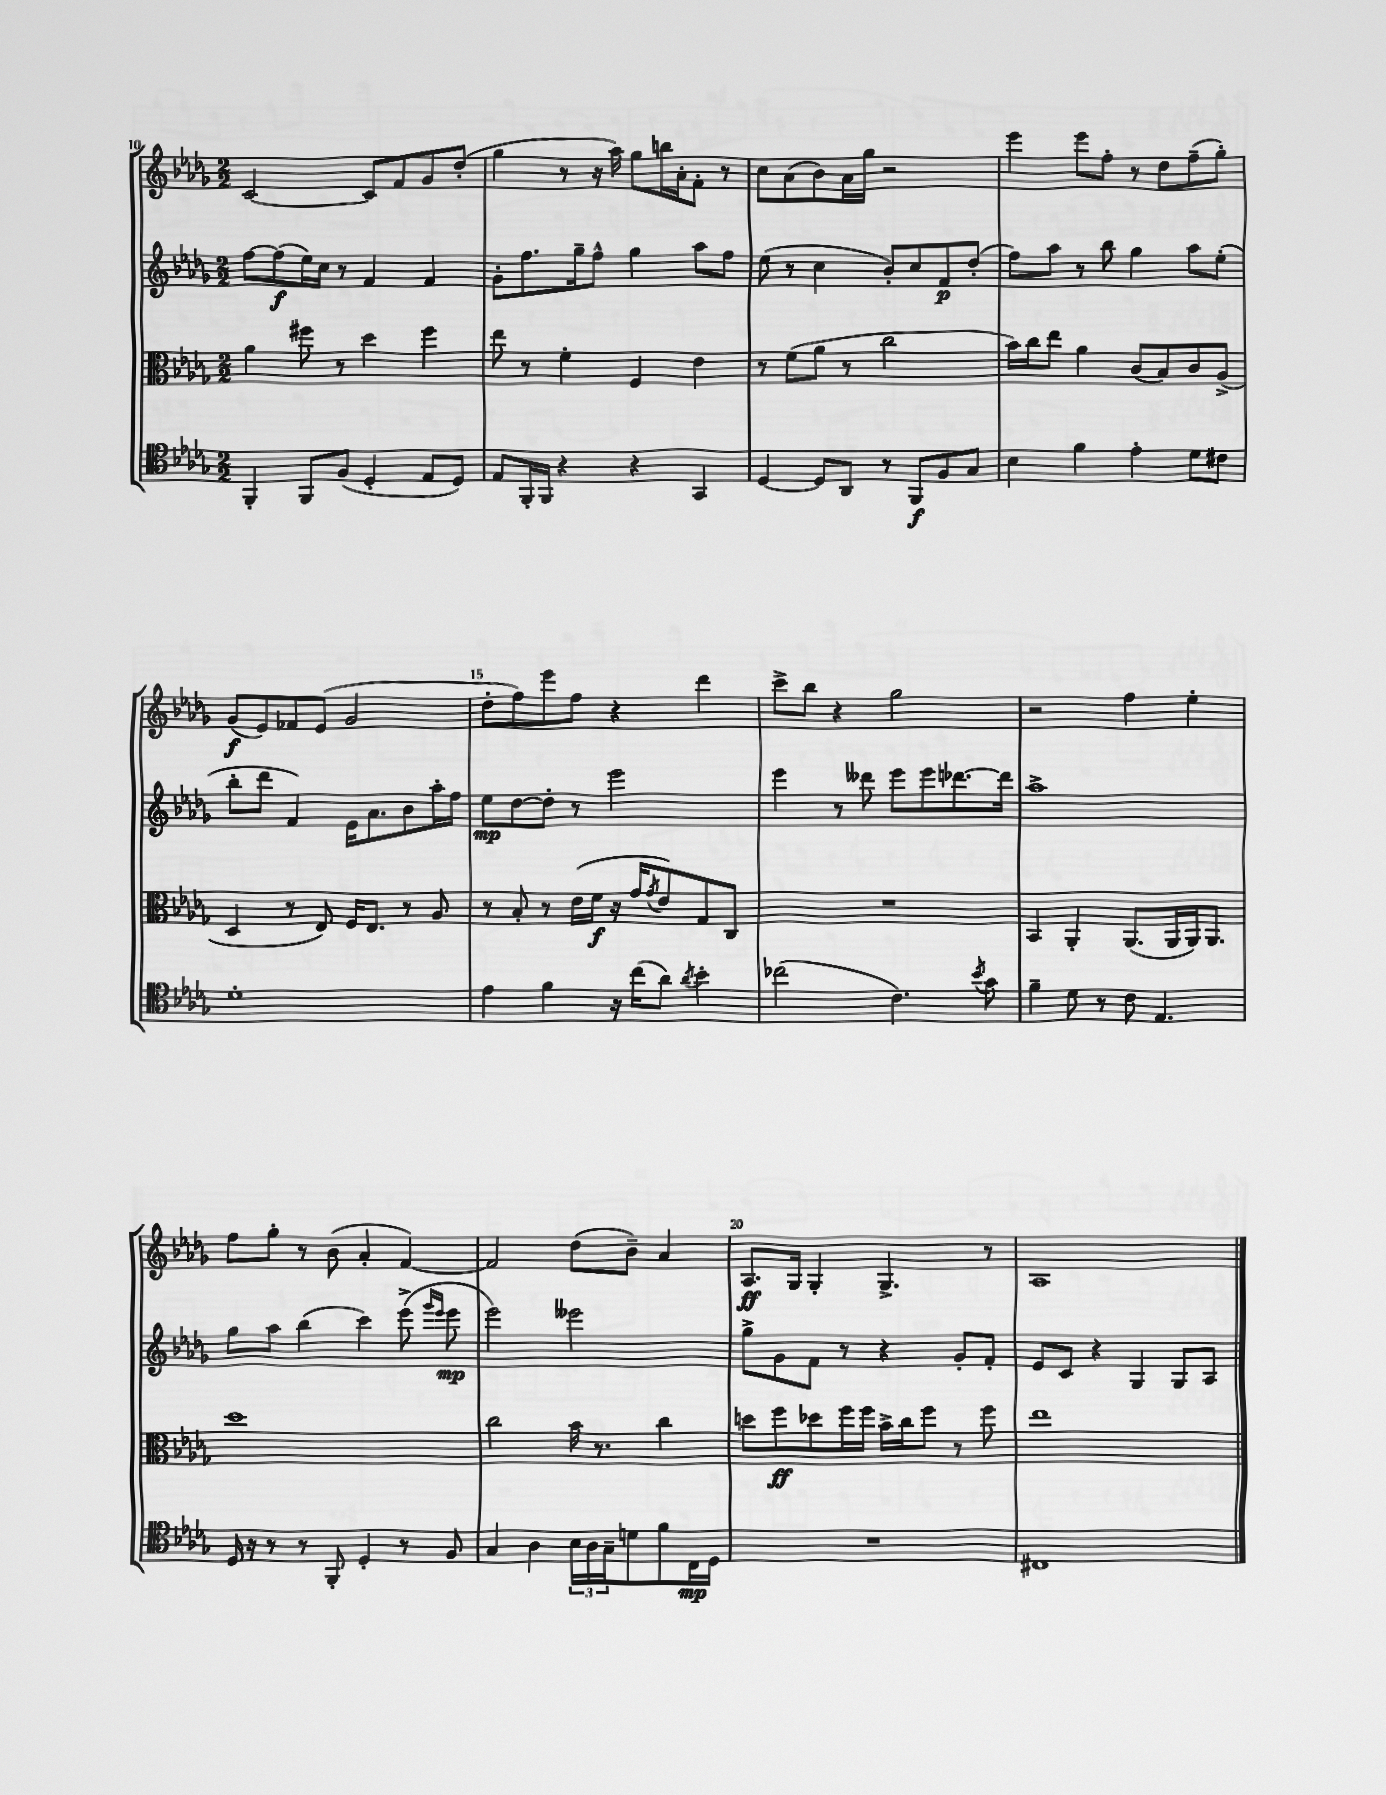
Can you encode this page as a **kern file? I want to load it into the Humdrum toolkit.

**kern	**dynam	**kern	**dynam	**kern	**dynam	**kern	**dynam
*part4	*part4	*part3	*part3	*part2	*part2	*part1	*part1
*staff4	*staff4	*staff3	*staff3	*staff2	*staff2	*staff1	*staff1
*clefC4	*	*clefC3	*	*clefG2	*	*clefG2	*
*k[b-e-a-d-g-]	*	*k[b-e-a-d-g-]	*	*k[b-e-a-d-g-]	*	*k[b-e-a-d-g-]	*
*M2/2	*	*M2/2	*	*M2/2	*	*M2/2	*
=10	=10	=10	=10	=10	=10	=10	=10
4FF'/	.	4a-\	.	[8ff\L	.	[2c/	.
.	.	.	.	(8ff\]	f	.	.
8FF/L	.	8ff#X\	.	16ee-\L)	.	.	.
.	.	.	.	16cc\JJ	.	.	.
(8F/J	.	8r	.	8r	.	.	.
4D-'/	.	4dd-\	.	4f/	.	8c/L]	.
.	.	.	.	.	.	8f/	.
8E-/L	.	4ff#\	.	4f/	.	8g-/	.
8D-/J)	.	.	.	.	.	(8dd-'/J	.
=11	=11	=11	=11	=11	=11	=11	=11
8E-/L	.	8ee-\	.	8g-'\L	.	4gg-\	.
16FF'/L	.	8r	.	8.ff\	.	.	.
16FF/JJ	.	.	.	.	.	.	.
4r	.	4f'\	.	.	.	8r	.
.	.	.	.	16gg-~\k	.	.	.
.	.	.	.	8ff^^\J	.	16r	.
.	.	.	.	.	.	16aa-\)	.
4r	.	4F/	.	4gg-\	.	8gg-\L	.
.	.	.	.	.	.	16bbn\L	.
.	.	.	.	.	.	16a-'\J	.
4GG-/	.	4e-\	.	8aa-\L	.	8f'\J	.
.	.	.	.	8ff\J	.	8r	.
=12	=12	=12	=12	=12	=12	=12	=12
[4D-/	.	8r	.	(8ee-\	.	8cc\L	.
.	.	(8f\L	.	8r	.	(8a-\	.
8D-/L]	.	8a-\J	.	4cc\	.	8b-\)	.
8AA-/J	.	8r	.	.	.	16a-\L	.
.	.	.	.	.	.	16gg-\JJ	.
8r	.	2cc\	.	8b-'/L)	.	2r	.
8FF/L	f	.	.	8cc/	.	.	.
8F/	.	.	.	8f/	p	.	.
8G-/J	.	.	.	(8dd-'/J	.	.	.
=13	=13	=13	=13	=13	=13	=13	=13
4B-\	.	16b-\LL)	.	8ff\L)	.	4eee-\	.
.	.	16cc\J	.	.	.	.	.
.	.	8ee-\J	.	8aa-\J	.	.	.
4f\	.	4a-\	.	8r	.	8eee-\L	.
.	.	.	.	8bb-\	.	8ff'\J	.
4e-'\	.	(8c/L	.	4gg-\	.	8r	.
.	.	8B-/)	.	.	.	8dd-\L	.
8d-\L	.	8c/	.	8aa-\L	.	(8ff~\	.
8c#X\J	.	(8A-^/J	.	(8ee-'\J	.	8gg-'\J)	.
!!LO:LB:g=z
=14	=14	=14	=14	=14	=14	=14	=14
1d-'	.	4D-/	.	8bb-'\L	.	(8g-/L	f
.	.	.	.	8ddd-\J	.	8e-/)	.
.	.	8r	.	4f/)	.	8f-X/	.
.	.	8E-/)	.	.	.	(8e-/J	.
.	.	16F/KL	.	16e-\KL	.	2g-/	.
.	.	8.E-/J	.	8.a-\	.	.	.
.	.	8r	.	8b-\	.	.	.
.	.	8A-/	.	16aa-'\L	.	.	.
.	.	.	.	16ff\JJ	.	.	.
=15	=15	=15	=15	=15	=15	=15	=15
4e-\	.	8r	.	8ee-\L	mp	8dd-'\L	.
.	.	8B-'/	.	[8dd-\	.	8ff\)	.
4f\	.	8r	.	8dd-'\J]	.	8eee-\	.
.	.	(16e-\LL	.	8r	.	8ff\J	.
.	.	16f\JJ	f	.	.	.	.
16r	.	16r	.	2eee-\	.	4r	.
(16cc\KL	.	16g-/KL	.	.	.	.	.
.	.	8qg-/	.	.	.	.	.
8a-\J)	.	8e-/)	.	.	.	.	.
8qa-/	.	.	.	.	.	.	.
4b-'\	.	8G-/	.	.	.	4ddd-\	.
.	.	8C/J	.	.	.	.	.
=16	=16	=16	=16	=16	=16	=16	=16
(2cc-X\	.	1r	.	4eee-\	.	8ccc^\L	.
.	.	.	.	.	.	8bb-\J	.
.	.	.	.	8r	.	4r	.
.	.	.	.	8ddd--X\	.	.	.
4.c\)	.	.	.	8eee-\L	.	2gg-\	.
.	.	.	.	8eee-\	.	.	.
.	.	.	.	[8.ddd-X\	.	.	.
8qb-/	.	.	.	.	.	.	.
8g-\	.	.	.	.	.	.	.
.	.	.	.	16ddd-\Jk]	.	.	.
=17	=17	=17	=17	=17	=17	=17	=17
4f~\	.	4BB-/	.	1aa-^	.	2r	.
8d-\	.	4AA-'/	.	.	.	.	.
8r	.	.	.	.	.	.	.
8c\	.	(8.AA-/L	.	.	.	4ff\	.
4.E-/	.	.	.	.	.	.	.
.	.	16AA-/L	.	.	.	.	.
.	.	16AA-/J)	.	.	.	4ee-'\	.
.	.	8.AA-/J	.	.	.	.	.
!!LO:LB:g=z
=18	=18	=18	=18	=18	=18	=18	=18
16D-/	.	1dd-	.	8gg-\L	.	8ff\L	.
16r	.	.	.	.	.	.	.
8r	.	.	.	8aa-\J	.	8gg-'\J	.
8r	.	.	.	(4bb-\	.	8r	.
8FF'/	.	.	.	.	.	(8b-\	.
4D-'/	.	.	.	4ccc\)	.	4a-'/	.
8r	.	.	.	(8eee-^\	.	[4f/)	.
.	.	.	.	16qqggg-/LL	.	.	.
.	.	.	.	16qqeee-/JJ	.	.	.
8F/	.	.	.	8eee-\	mp	.	.
=19	=19	=19	=19	=19	=19	=19	=19
4G-/	.	2cc\	.	2eee-\)	.	2f/]	.
4A-\	.	.	.	.	.	.	.
24B-\LL	.	16b-\	.	2eee--X\	.	(8dd-\L	.
24A-\	.	.	.	.	.	.	.
.	.	8.r	.	.	.	.	.
24G-~\J	.	.	.	.	.	.	.
8dn\	.	.	.	.	.	8b-~\J)	.
8f\	.	4cc\	.	.	.	4a-/	.
16C\L	mp	.	.	.	.	.	.
16D-\JJ	.	.	.	.	.	.	.
=20	=20	=20	=20	=20	=20	=20	=20
1r	.	8ddn\L	.	8gg-^\L	.	8.A-/L	ff
.	.	8ff\	ff	8g-\	.	.	.
.	.	.	.	.	.	16G-/Jk	.
.	.	8dd-X\	.	8f\J	.	4G-'/	.
.	.	16ff\L	.	8r	.	.	.
.	.	16ff\JJ	.	.	.	.	.
.	.	16b-^\LL	.	4r	.	4.G-^/	.
.	.	16cc\J	.	.	.	.	.
.	.	8ff\J	.	.	.	.	.
.	.	8r	.	8g-'/L	.	.	.
.	.	8ff\	.	8f'/J	.	8r	.
=21	=21	=21	=21	=21	=21	=21	=21
1C#X	.	1ee-	.	8e-/L	.	1A-	.
.	.	.	.	8c/J	.	.	.
.	.	.	.	4r	.	.	.
.	.	.	.	4G-/	.	.	.
.	.	.	.	8G-/L	.	.	.
.	.	.	.	8A-/J	.	.	.
==	==	==	==	==	==	==	==
*-	*-	*-	*-	*-	*-	*-	*-
